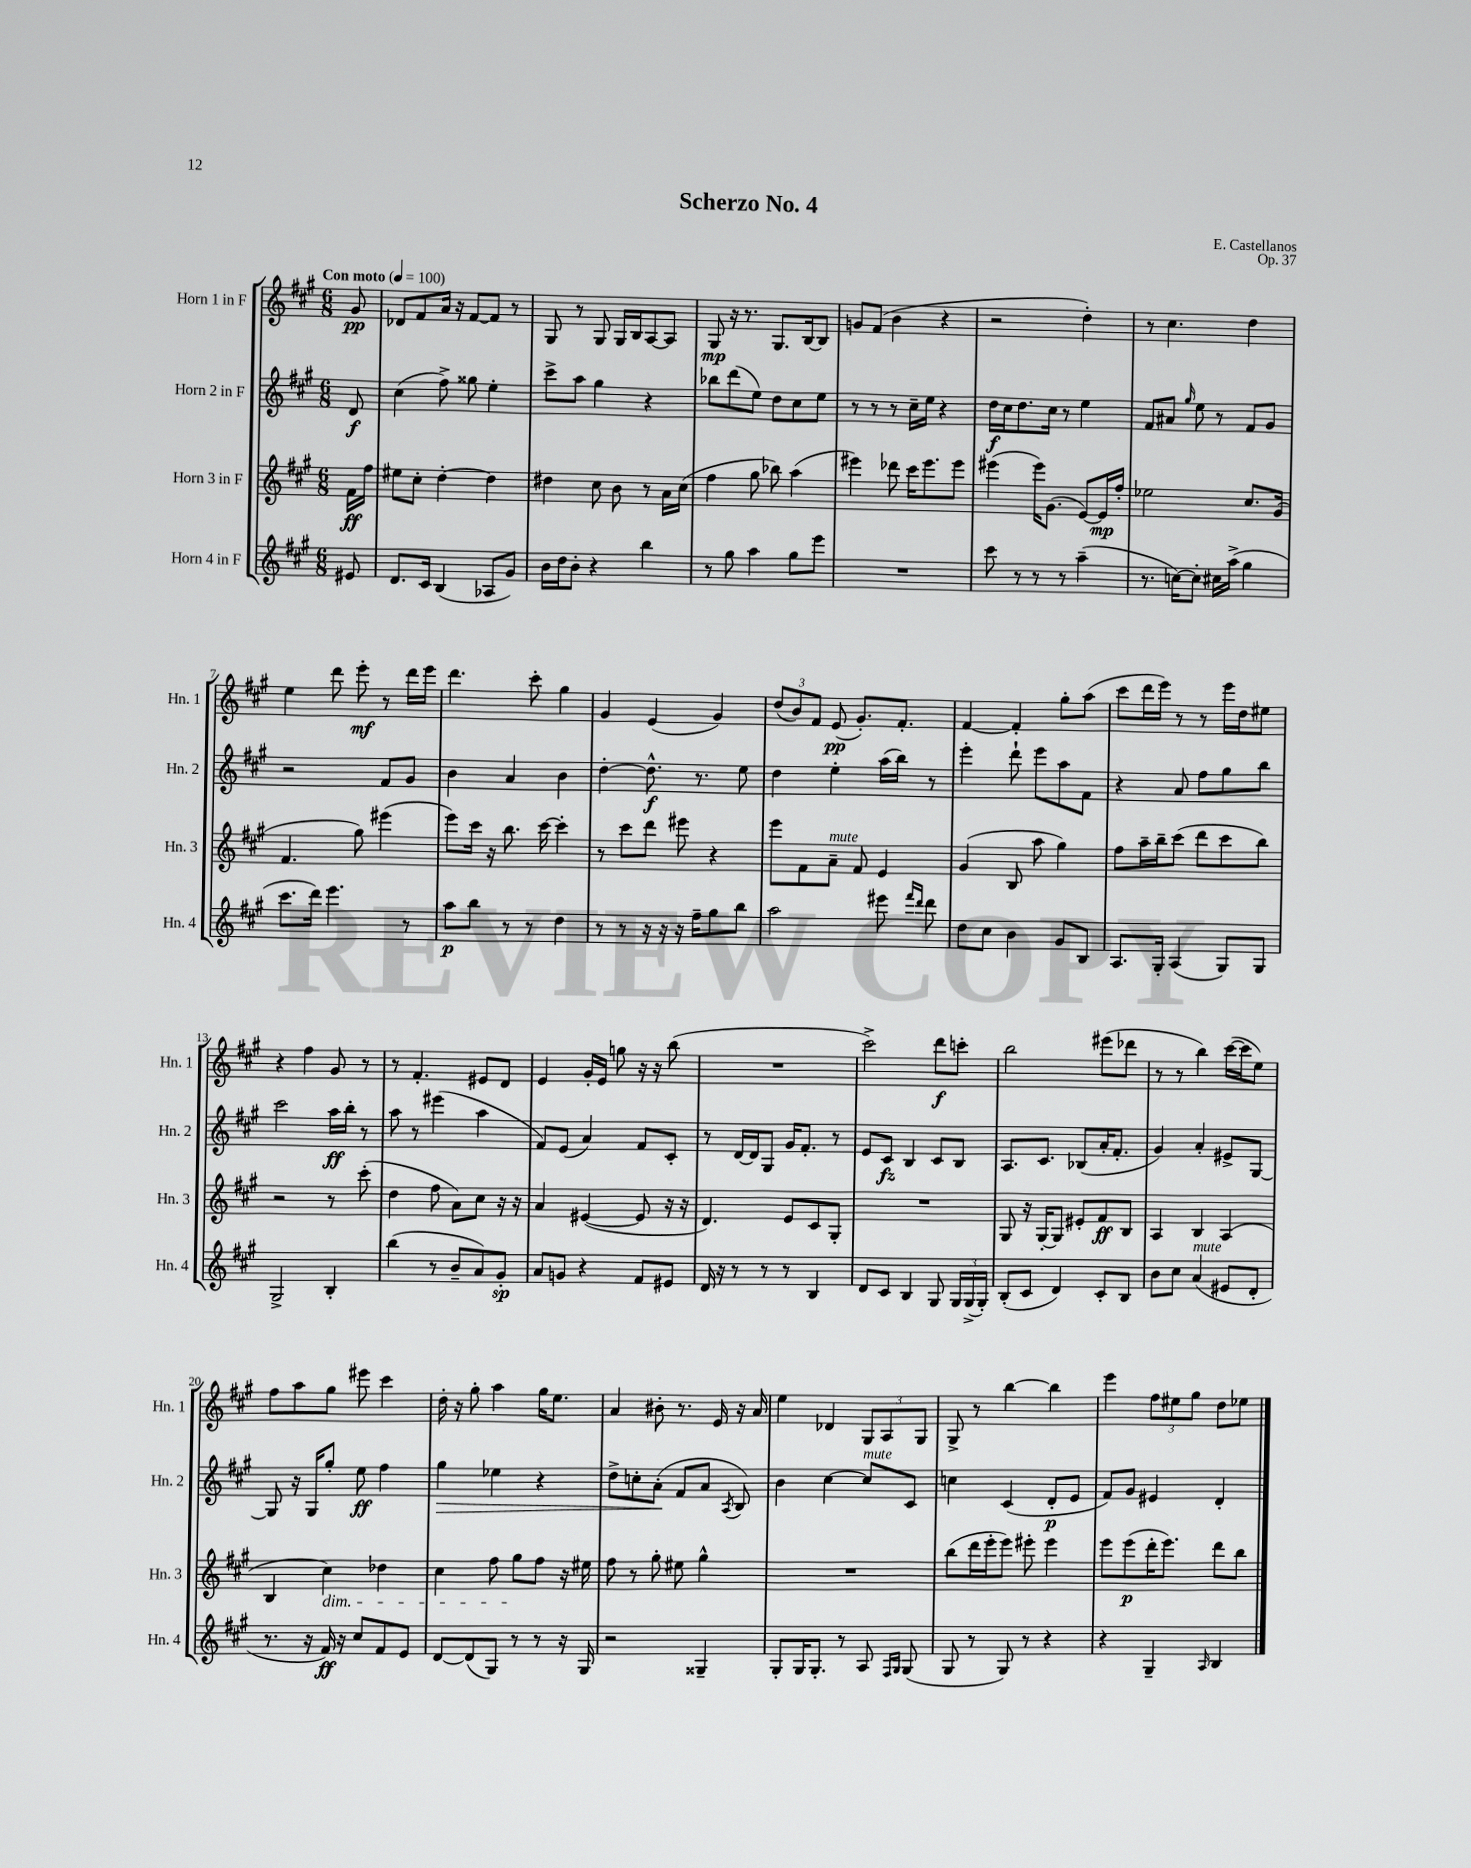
\header { title = "Scherzo No. 4" composer = "E. Castellanos" opus = "Op. 37" }
<<
\new StaffGroup <<
\new Staff = "s0" \with { instrumentName = "Horn 1 in F" shortInstrumentName = "Hn. 1" } {
    \clef treble \key a \major \numericTimeSignature \time 6/8 \partial 8 \tempo "Con moto" 4 = 100
    \autoBeamOff gis'8\pp |
    des'8[ fis'8 a'16] r16 fis'8[~ fis'8] r8 |
    gis8 r8 gis8 gis16[ b16 a8~ a8] |
    gis8\mp r16 r8. gis8.[ b16~ b8] |
    g'8[ fis'8]( b'4 r4 |
    r2 d''4-.) |
    r8 cis''4. d''4 |
    e''4 d'''8 e'''8-.\mf r8 d'''16[ e'''16] |
    d'''4. cis'''8-. gis''4 |
    gis'4 e'4( gis'4) |
    \tuplet 3/2 { d''8[( b'8) fis'8] } e'8\pp( gis'8.[-.) fis'8.]-. |
    fis'4~ fis'4-. gis''8[-. a''8]( |
    cis'''8[ d'''16 e'''16]) r8 r8 e'''16[ d''16 eis''8] |
    r4 fis''4 gis'8 r8 |
    r8 fis'4.-. eis'8[ d'8] |
    e'4 gis'16[-. e'16] g''8 r16 r16 b''8( |
    R2. |
    cis'''2->) d'''8[\f c'''8]-. |
    b''2 eis'''8[( des'''8] |
    r8 r8 b''4) cis'''16[~( cis'''16 e''8]) |
    fis''8[ a''8 gis''8] eis'''8 cis'''4 |
    d''16-. r16 gis''8-. a''4 gis''16[ e''8.] |
    a'4 bis'8-. r8. e'16 r16 a'16 |
    e''4 des'4 \tuplet 3/2 { gis8[ a8 gis8] } |
    gis8-> r8 b''4~ b''4 |
    e'''4 \tuplet 3/2 { fis''8[ eis''8 gis''8] } d''8[ ees''8] \bar "|." |
}
\new Staff = "s1" \with { instrumentName = "Horn 2 in F" shortInstrumentName = "Hn. 2" } {
    \clef treble \key a \major \numericTimeSignature \time 6/8 \partial 8
    \autoBeamOff d'8\f |
    cis''4( fis''8->) gisis''8 e''4-. |
    cis'''8[-> a''8] gis''4 r4 |
    bes''8[ d'''8( e''8]) d''8[ cis''8 e''8] |
    r8 r8 r8 cis''16[-- e''16] r4 |
    d''16[\f cis''16 d''8. cis''16] r8 e''4 |
    fis'8[ ais'8] \grace { gis''16 } e''8 r8 fis'8[ gis'8] |
    r2 fis'8[ gis'8] |
    b'4 a'4 b'4 |
    d''4~-. d''8.-^\f r8. e''8 |
    d''4 e''4-. a''16[( b''16]) r8 |
    e'''4-. d'''8-! e'''8[ a''8 fis'8] |
    r4 a'8 fis''8[ gis''8 b''8] |
    cis'''2 a''16[\ff b''16]-. r8 |
    a''8 r8 eis'''4( a''4 |
    fis'8[) e'8]( a'4) fis'8[ cis'8]-. |
    r8 d'16[~ d'16 gis8] gis'16[ fis'8.]-. r8 |
    e'8[ cis'8]\fz b4 cis'8[ b8] |
    a8.[ cis'8.] bes8[( a'16-. fis'8.]-. |
    gis'4) a'4-. eis'8[-> gis8]~ |
    gis8 r16 gis16[ gis''8]-. e''8\ff fis''4 |
    gis''4\> ees''4 r4 |
    d''8[-> c''8-. a'8]-.\!( fis'8[ a'8] \acciaccatura { a8 } b8) |
    b'4 cis''4~ cis''8[^\markup { \italic "mute" } cis'8] |
    c''4 cis'4( d'8[-.\p e'8] |
    fis'8[) gis'8] eis'4 d'4-. \bar "|." |
}
\new Staff = "s2" \with { instrumentName = "Horn 3 in F" shortInstrumentName = "Hn. 3" } {
    \clef treble \key a \major \numericTimeSignature \time 6/8 \partial 8
    \autoBeamOff fis'16[\ff fis''16] |
    eis''8[ cis''8]-. d''4~-. d''4 |
    dis''4 cis''8 b'8 r8 a'16[ cis''16]( |
    fis''4 gis''8 bes''8) a''4( |
    eis'''4) des'''8 cis'''16[ eis'''8. eis'''8] |
    eis'''4( eis'''16[) gis'8.]( e'8[~) e'16\mp fis''16]-. |
    ees''2 cis''8.[ gis'16]( |
    fis'4. gis''8) eis'''4( |
    e'''8[) cis'''16] r16 b''8. cis'''16~ cis'''4-. |
    r8 cis'''8[ d'''8] eis'''8 r4 |
    e'''8[ fis'8 a'8]--^\markup { \italic "mute" } fis'8 e'4 |
    gis'4( b8 a''8 gis''4) |
    fis''8[ a''16-- b''16-- cis'''8]( d'''8[ cis'''8 b''8]) |
    r2 r8 cis'''8-.( |
    d''4 fis''8 a'8[) cis''8] r16 r16 |
    a'4 eis'4~( eis'8 r16 r16 |
    d'4.) e'8[ cis'8 gis8]-. |
    R2. |
    gis8 r16 gis16[~-. gis8] eis'8[-. fis'8\ff b8] |
    a4 b4 a4( |
    b4 cis''4\dim) des''4 |
    cis''4 fis''8 gis''8[\! fis''8] r16 eis''16 |
    fis''8 r8 gis''8-. eis''8 gis''4-^ |
    R2. |
    b''8[( d'''16 e'''16-. e'''8]) eis'''8-. eis'''4 |
    e'''8[ e'''8\p( d'''16-. e'''8.]) d'''8[ b''8] \bar "|." |
}
\new Staff = "s3" \with { instrumentName = "Horn 4 in F" shortInstrumentName = "Hn. 4" } {
    \clef treble \key a \major \numericTimeSignature \time 6/8 \partial 8
    \autoBeamOff eis'8 |
    d'8.[ cis'16] b4( aes8[ gis'8]) |
    b'16[ d''16 b'8]-. r4 b''4 |
    r8 gis''8 a''4 gis''8[ e'''8] |
    R2. |
    cis'''8 r8 r8 r8 a''4--( |
    r8. c''16[~) c''8]-. cis''16[ a''16]->( gis''4 |
    cis'''8.[ d'''16]) e'''4. r8 |
    a''8[\p b''8] r8 r8 d''4 |
    r8 r8 r16 r16 r16 fis''16[-- gis''8 b''8] |
    a''2 eis'''8 \grace { fis'''16[ d'''16] } d'''8 |
    d''8[ cis''8] b'4 gis'8[ b8] |
    a8.[ gis16]-. a4( gis8[) gis8] |
    gis2-> b4-. |
    b''4( r8 b'8[-- a'8) gis'8]-.\sp |
    a'8[ g'8] r4 fis'8[ eis'8] |
    d'16 r16 r8 r8 r8 b4 |
    d'8[ cis'8] b4 gis8 \tuplet 3/2 { gis16[ gis16->( gis16]-.) } |
    b8[-.( cis'8] d'4) cis'8[-. b8] |
    b'8[ cis''8] a'4^\markup { \italic "mute" }( eis'8[ d'8]-. |
    r8. r16 fis'16\ff) r16 cis''8[ fis'8 e'8] |
    d'8[~ d'8( gis8]) r8 r8 r16 gis16 |
    r2 gisis4-- |
    gis8[-. gis16 gis8.]-. r8 a8 \grace { fis16[ gis16] } gis8( |
    gis8 r8 gis8) r8 r4 |
    r4 gis4-- \grace { a16 } b4 \bar "|." |
}
>>
>>
